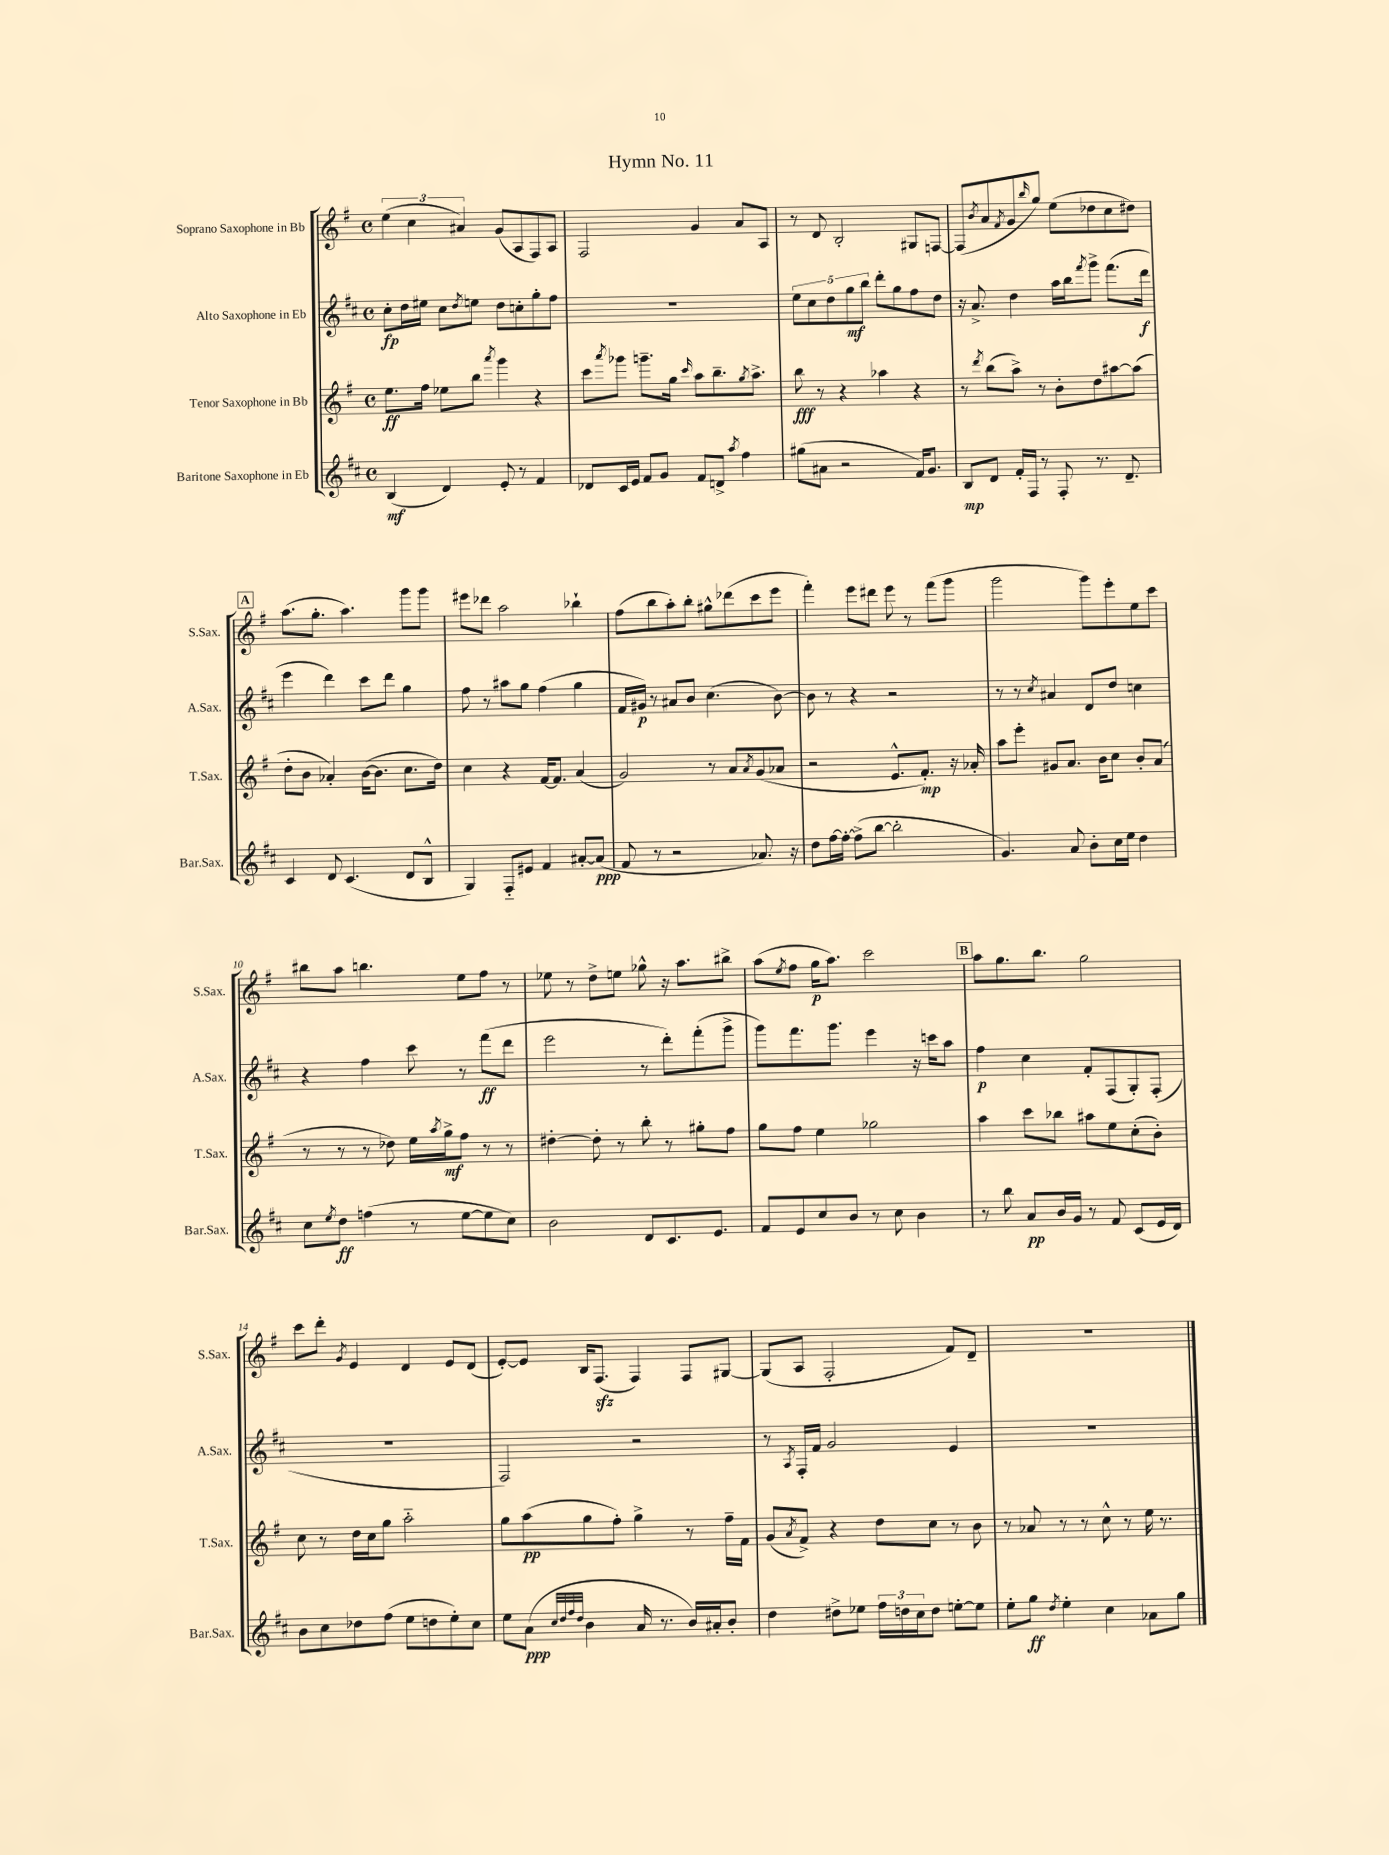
\header { title = "Hymn No. 11" }
<<
\new StaffGroup <<
\new Staff = "s0" \with { instrumentName = "Soprano Saxophone in Bb" shortInstrumentName = "S.Sax." } {
    \clef treble \key g \major \defaultTimeSignature \time 4/4
    \tuplet 3/2 { e''4( c''4 ais'4) } g'8( a8 fis8) a8 |
    fis2 g'4 a'8 a8 |
    r8 d'8 b2-. gis8 f8~ |
    f8( \acciaccatura { b'8 } a'8 \acciaccatura { fis'8 } g'8 \grace { b''16 } g''8) e''8( des''8 c''8 dis''8) |
    \mark \markup { \box "A" } a''8.( g''8.-. a''4.) g'''8 g'''8 |
    eis'''8 des'''8 a''2 bes''4-! |
    fis''8( b''8 a''8-.) b''8-. gis''8-^ des'''8( c'''8 e'''8 |
    fis'''4-.) e'''8 dis'''8 e'''8 r8 fis'''8( g'''8 |
    g'''2 g'''8) e'''8-. e''8 c'''8 |
    bis''8 a''8 b''4. e''8 fis''8 r8 |
    ees''8 r8 d''8-> e''8 ges''8-^ r16 a''8. bis''8-> |
    a''8( \acciaccatura { e''8 } fis''8 g''16\p a''8.) c'''2 |
    \mark \markup { \box "B" } a''8 g''8. b''8. g''2 |
    c'''8 d'''8-. \acciaccatura { g'8 } e'4 d'4 e'8 d'8( |
    e'8~-.) e'8 b16 fis8.\sfz( fis4) fis8 gis8~ |
    gis8( a8 fis2-. fis'8) d'8-- |
    R1 \bar "|." |
}
\new Staff = "s1" \with { instrumentName = "Alto Saxophone in Eb" shortInstrumentName = "A.Sax." } {
    \clef treble \key d \major \defaultTimeSignature \time 4/4
    cis''8-.\fp d''16 eis''16 cis''8 \acciaccatura { d''8 } e''8 d''8 c''8-. g''8-. fis''8 |
    R1 |
    \tuplet 5/4 { e''8 cis''8 d''8 g''8\mf b''8 } d'''8-. g''8 fis''8 d''8 |
    r16 a'8.-> d''4 a''16 b''16 \acciaccatura { fis'''8 } g'''8-> fis'''8.( d'''16\f |
    \mark \markup { \box "A" } e'''4 d'''4) cis'''8 d'''8 g''4 |
    fis''8 r8 ais''8 g''8 fis''4( g''4 |
    fis'16 gis'16\p) r8 ais'8 b'8 cis''4.( b'8~) |
    b'8 r8 r4 r2 |
    r8 r8 \acciaccatura { cis''8 } ais'4 d'8 d''8 c''4 |
    r4 fis''4 cis'''8 r8 fis'''8\ff( d'''8 |
    e'''2 r8 d'''8-.) fis'''8-.( g'''8-> |
    g'''8) fis'''8. g'''8. e'''4 r16 c'''16 a''8 |
    \mark \markup { \box "B" } fis''4\p cis''4 fis'8-. fis8( g8-.) fis8-.( |
    R1 |
    fis2) r2 |
    r8 \acciaccatura { a8 } fis16-. fis'16 g'2 e'4 |
    R1 \bar "|." |
}
\new Staff = "s2" \with { instrumentName = "Tenor Saxophone in Bb" shortInstrumentName = "T.Sax." } {
    \clef treble \key g \major \defaultTimeSignature \time 4/4
    e''8.\ff fis''16 ees''8 b''8 \acciaccatura { a'''8 } g'''4 r4 |
    c'''8 \acciaccatura { a'''8 } ges'''8 g'''8.-- g''16 \grace { c'''16 } a''8 b''8.-- \acciaccatura { g''8 } a''8.-> |
    b''8\fff r8 r4 aes''4 r4 |
    r8 \acciaccatura { d'''8 } b''8( a''8->) r8 b'8-. d''8 ais''8~ ais''8( |
    \mark \markup { \box "A" } d''8-. b'8 aes'4-.) b'16~( b'8. c''8. d''16) |
    c''4 r4 fis'16~ fis'8. a'4( |
    g'2) r8 a'8 \acciaccatura { a'8 } g'8( aes'8 |
    r2 e'8.-^ fis'8.-.\mp) r16 aes'16-. |
    a''8 e'''8-. gis'8 a'8. b'16 c''8 b'8-. a'8( |
    r8 r8 r8 des''8) e''16 \acciaccatura { a''8 } g''16->\mf fis''8 r8 r8 |
    dis''4~-. dis''8-. r8 b''8-. r8 gis''8-. fis''8 |
    g''8 fis''8 e''4 ges''2 |
    \mark \markup { \box "B" } a''4 c'''8 bes''8 ais''8 e''8 c''8-.( b'8-.) |
    c''8 r8 d''16 c''16 g''8 a''2-_ |
    g''8 a''8\pp( g''8 fis''8-.) g''4-> r8 fis''16-- fis'16 |
    g'8( \acciaccatura { a'8 } fis'8->) r4 d''8 c''8 r8 b'8 |
    r8 aes'8 r8 r8 c''8-^ r8 e''16 r8. \bar "|." |
}
\new Staff = "s3" \with { instrumentName = "Baritone Saxophone in Eb" shortInstrumentName = "Bar.Sax." } {
    \clef treble \key d \major \defaultTimeSignature \time 4/4
    b4\mf( d'4) e'8-. r8 fis'4 |
    des'8 cis'16 e'16 fis'8 g'8 fis'8 d'8-> \acciaccatura { a''8 } fis''4 |
    gis''8( ais'8 r2 fis'16) g'8. |
    b8\mp d'8 fis'16-. fis16 r8 fis8-. r8. d'8.-- |
    \mark \markup { \box "A" } cis'4 d'8 cis'4.( d'8 b8-^ |
    g4) fis8-_ eis'8 fis'4 ais'8~-. ais'8\ppp( |
    fis'8 r8 r2 aes'8.) r16 |
    d''8 fis''16~ fis''16~-. fis''8->( b''8~ b''2-. |
    g'4.) a'8 b'8-. cis''16 e''16 d''4 |
    cis''8 \acciaccatura { e''8 } d''8\ff f''4( r8 e''8~ e''8 cis''8) |
    b'2 d'8 cis'8. e'8. |
    fis'8 e'8 cis''8 b'8 r8 cis''8 b'4 |
    \mark \markup { \box "B" } r8 b''8 a'8\pp b'16 g'16 r8 fis'8 cis'8( e'16 d'16) |
    b'8 cis''8 des''8 fis''8( e''8 d''8 e''8-.) cis''8 |
    e''8 a'8\ppp( \grace { cis''32 d''32 fis''32 d''32 } b'4 a'16 r8. b'16) ais'16-. b'8-. |
    d''4 dis''8-> ees''8 \tuplet 3/2 { fis''16 d''16 cis''16 } d''8 e''8~-. e''8 |
    e''8-. g''8\ff \acciaccatura { d''8 } e''4-. cis''4 aes'8 g''8 \bar "|." |
}
>>
>>
